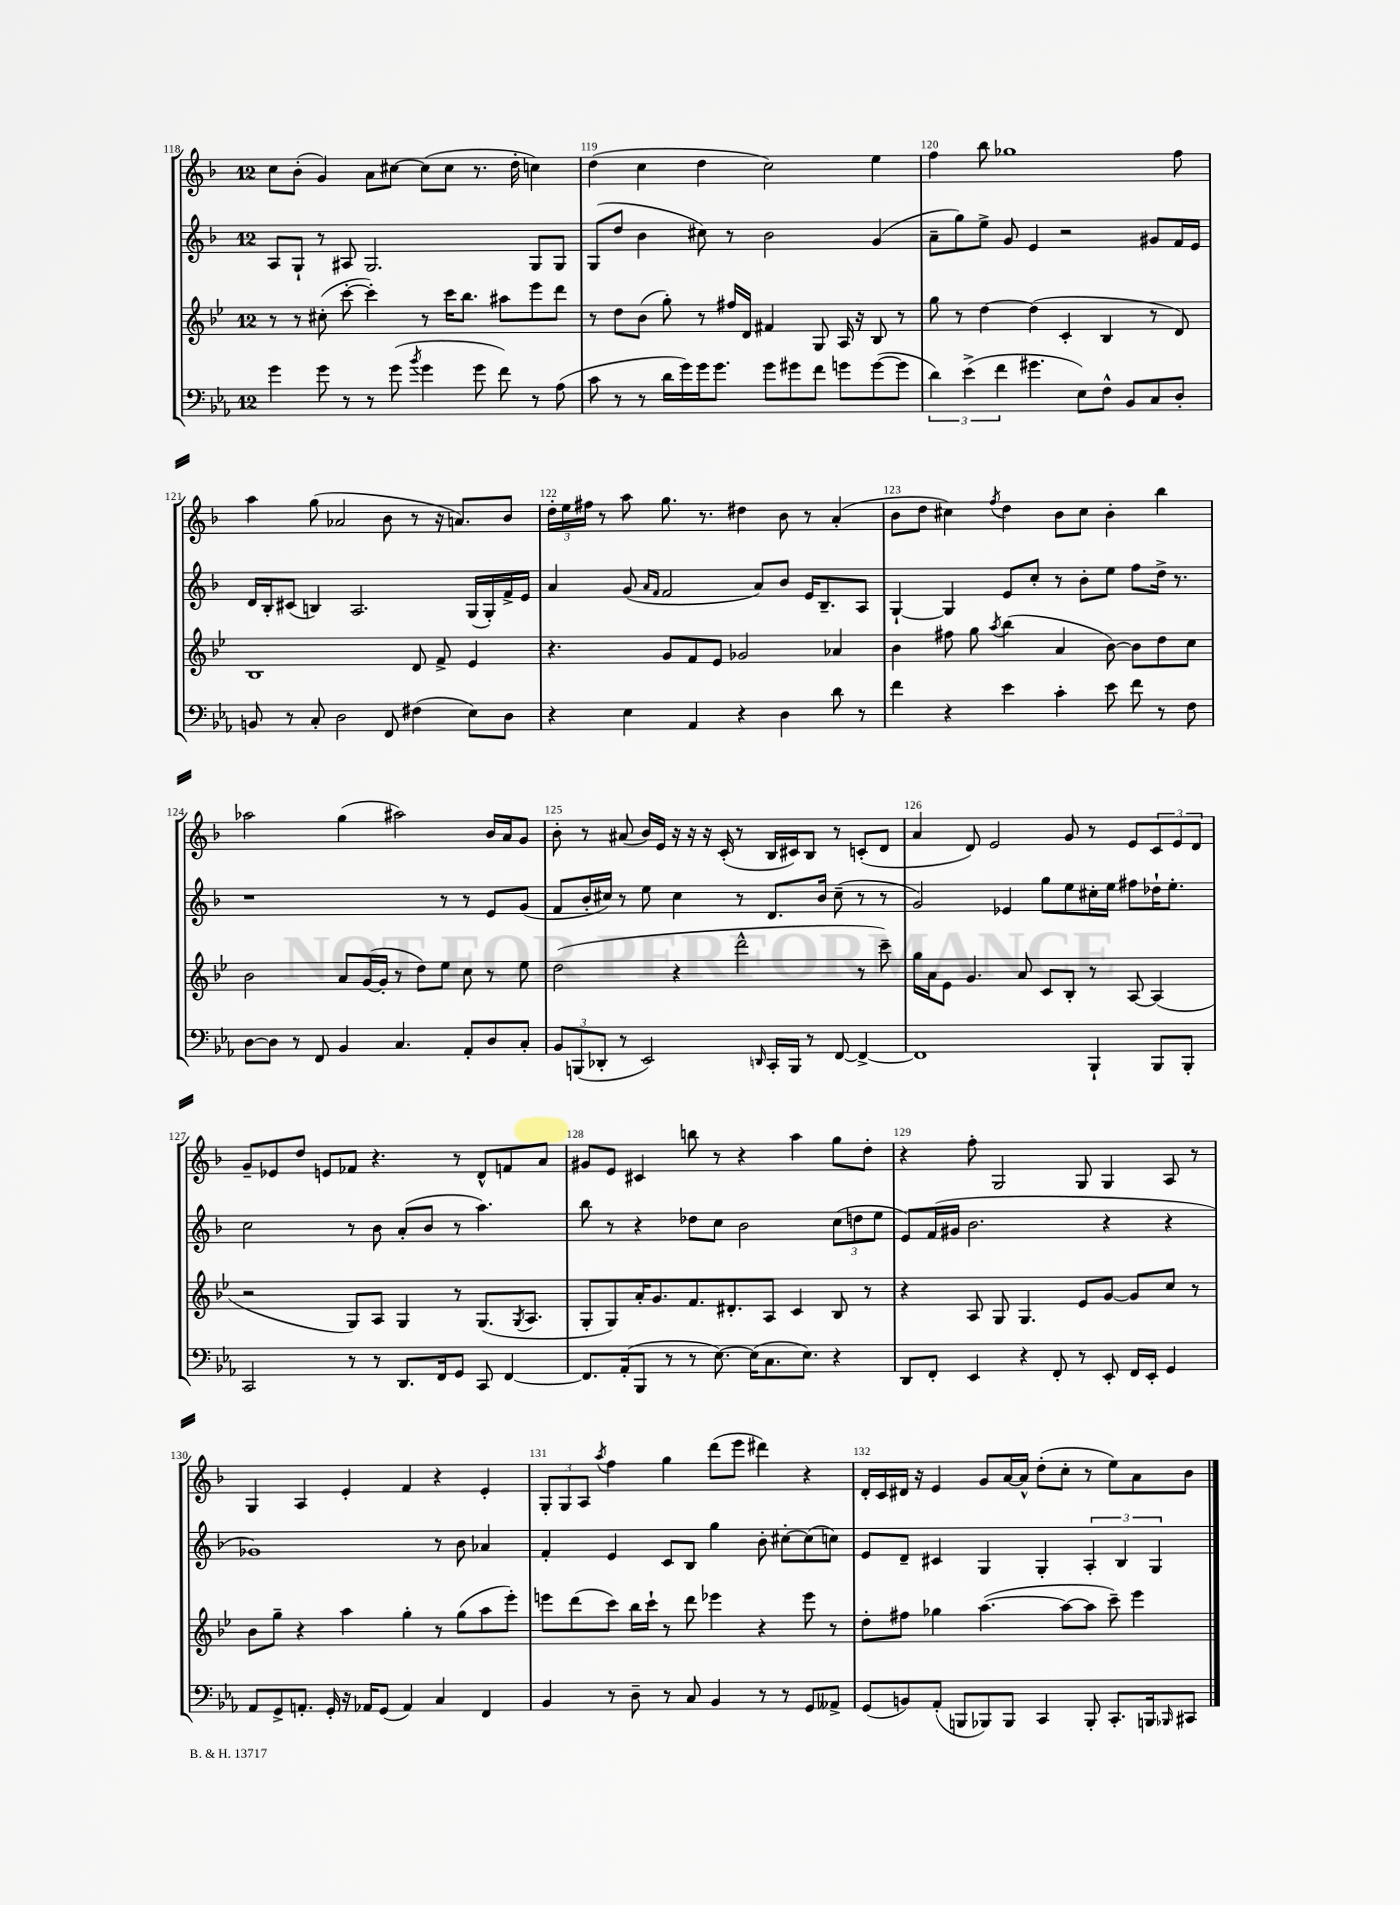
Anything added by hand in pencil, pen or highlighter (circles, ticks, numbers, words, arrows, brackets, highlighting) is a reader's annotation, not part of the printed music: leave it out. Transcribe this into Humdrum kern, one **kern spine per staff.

**kern	**kern	**kern	**kern
*part4	*part3	*part2	*part1
*staff4	*staff3	*staff2	*staff1
*clefF4	*clefG2	*clefG2	*clefG2
*k[b-e-a-]	*k[b-e-]	*k[b-]	*k[b-]
*M12/8	*M12/8	*M12/8	*M12/8
=118	=118	=118	=118
4g\	8r	8A/L	8cc\L
.	8r	8G`/J	(8b-'\J
8g\	(8cc#X'\	8r	4g/)
8r	[8ccc'\	8A#X/	.
8r	4ccc'\])	2.G/	8a\L
(8g\	.	.	[8cc#X\J
8qb-/	.	.	.
4g\	8r	.	(8cc#\L]
.	16ccc\KL	.	8cc#\J
.	8.bb-\J	.	.
8g\	.	.	8.r
8f\)	8aa#X\L	.	.
.	.	.	16dd'\
8r	8eee-\	8G/L	4ccn\)
(8A-\	8ddd\J	8G/J	.
=119	=119	=119	=119
8c\	8r	(8G/L	(4dd\
8r	8dd\L	8dd/J	.
8r	(8b-\J	4b-\	4cc\
16d\LL	8gg'\)	.	.
16g\)	.	.	.
16g\J	8r	8cc#X\)	4dd\
8.g\J	.	.	.
.	16ff#X/LL	8r	.
.	16d/JJ	.	.
8g\L	4f#X/	2b-\	2cc\)
8g#X\	.	.	.
8f\J	8G/	.	.
8gn\L	16A/	.	.
.	16r	.	.
([8g\	8B-/	(4g/	4ee\
8g\J]	8r	.	.
=120	=120	=120	=120
6d\)	8gg\	8a~\L	4ff\
.	8r	8gg\)	.
(6e-^\	.	.	.
.	[4dd\	8ee^\J	8bb-\
6f\	.	.	.
.	.	8g/	1gg-X
4.g#X\	(4dd\]	4e/	.
.	4c'/	2r	.
8E-\L)	.	.	.
8F^^\J	4B-/	.	.
8BB-/L	.	.	.
8C/	8r	8g#X/L	.
8D'/J	8d/)	16f/L	8ff\
.	.	16e/JJ	.
!!LO:LB:g=z
=121	=121	=121	=121
8BBn/	1B-	16d/LL	4aa\
.	.	16B-'/J	.
8r	.	(8c#X/J	.
8C'/	.	4Bn/)	(8gg\
2D\	.	.	2a-X/
.	.	2.A/	.
8FF/	.	.	8b-\
(4F#X\	8d/	.	8r
.	8f^/	.	16r
.	.	.	8.an/L)
8E-\L)	4e-/	(16G/LL	.
.	.	16G'/)	.
8D\J	.	16f^/	8b-/J
.	.	16e/JJ	.
=122	=122	=122	=122
4r	4.r	4a/	24dd'\LL
.	.	.	24ee\
.	.	.	24ff#X\JJ
.	.	.	8r
4E-\	.	(8g/	8aa\
.	.	16qqa/LL	.
.	.	16qqf/JJ	.
.	8g/L	2f/	8.gg\
4AA-/	8f/	.	.
.	.	.	8.r
.	8e-/J	.	.
4r	2g-X/	.	4dd#X\
.	.	8a/L)	.
4D\	.	8b-/J	8b-\
.	.	16e/KL	8r
.	.	8.B-~/	.
8d\	4a-X/	.	(4a'/
8r	.	8A/J	.
=123	=123	=123	=123
4f\	4b-\	[4G`/	8b-\L
.	.	.	8dd\J
4r	8ff#X\	4G/]	4cc#X\)
.	8gg\	.	.
.	8qaa/	.	8qff/
4e-\	(4bb-\	8e/L	4dd\
.	.	8cc'/J	.
4c'\	4a/	8r	8b-\L
.	.	8b-'\L	8cc#\J
8e-\	[8b-\)	8ee\J	4b-'\
8f\	8b-\L]	8ff\L	.
8r	8dd\	16dd^\Jk	4bb-\
.	.	8.r	.
8F\	8cc\J	.	.
!!LO:LB:g=z
=124	=124	=124	=124
[8D\L	2b-\	1r	2aa-X\
8D\J]	.	.	.
8r	.	.	.
8FF/	.	.	.
4BB-/	8a/L	.	(4gg\
.	([16g/L	.	.
.	16g'/JJ]	.	.
4.C/	8r	.	2aa#X\)
.	8dd\L)	.	.
.	8ee-\J	8r	.
8AA-'/L	8cc\	8r	.
8D/	8r	8e/L	16b-/LL
.	.	.	16a/J
8C'/J	8ee-\	(8g/J	8g/J
=125	=125	=125	=125
12BB-/L	(2dd\	8f/L	8b-'\
(12BBBn/	.	.	.
.	.	16b-'/L	8r
12DD-X'/J	.	.	.
.	.	16cc#X/JJ)	.
8r	.	8r	(8a#X/
2EE-/)	.	8ee\	16b-/LL)
.	.	.	16e/JJ
.	4r	4cc#\	16r
.	.	.	16r
.	.	.	16r
.	.	.	(16c'/
.	2ddd^^\	8r	8r
16qqDDn/	.	.	.
16CC'/LL	.	8.d/L	16B-/LL
16BBB/JJ	.	.	16c#X/J)
8r	.	.	8B-/J
.	.	16b-/Jk	.
[8FF/	.	(8cc#~\	8r
4FF^/_	8r	8r	(8cn'/L
.	8ccc~\)	8r	8d/J
=126	=126	=126	=126
1FF]	16gg\LL	2g/)	4a/
.	16a\J	.	.
.	8e-\J	.	.
.	4.g/	.	8d/)
.	.	.	2e/
.	.	4e-X/	.
.	8a/	.	.
.	8c/L	8gg\L	.
.	8B-'/J	8ee\	8g/
4BBB-`/	8r	16cc#X'\L	8r
.	.	16ee\JJ	.
.	[8A/	8ff#X\L	8e/L
8BBB-/L	(4A/]	16dd-X`\K	12c/
.	.	8.ee'\J	.
.	.	.	12e/
8BBB-'/J	.	.	.
.	.	.	12d/J
!!LO:LB:g=z
=127	=127	=127	=127
2CC/	2r	2cc\	8g~/L
.	.	.	8e-X/
.	.	.	8dd/J
.	.	.	8en/L
8r	8G/L)	8r	8f-X/J
8r	8A/J	8b-\	4.r
8.DD/L	4G/	(8a'/L	.
.	.	8b-/J	.
16FF/k	.	.	.
8GG/J	8r	8r	8r
8CC/	(8.G/L	4.aa\)	8d^^/L
[4FF/	.	.	8fn/
.	8qG/	.	.
.	8.A/J	.	.
.	.	.	8a/J
=128	=128	=128	=128
8.FF/L]	8G'/L	8bb-\	8g#X/L
.	8G/)	8r	8e/J
(16AA-'/k	.	.	.
8BBB-/J	16a'/K	4r	4c#X/
.	8.g/	.	.
8r	.	.	.
8r	8.f/	8dd-X\L	8bbn\
[8.E-\)	.	8cc\J	8r
.	8.d#X'/	.	.
.	.	2b-\	4r
(16E-\KL]	.	.	.
8.C\	8A/J	.	.
.	4c/	.	4aa\
8.E-\J)	.	.	.
4r	8B-/	(12cc\L	8gg\L
.	.	12ddn\	.
.	8r	.	8dd'\J
.	.	12ee\J	.
=129	=129	=129	=129
8DD/L	4r	8e/L)	4r
8FF'/J	.	(16f/L	.
.	.	16g#X/JJ	.
4EE-/	8A/	2.b-\	8ff'\
.	8G/	.	2G/
4r	4.G/	.	.
8FF'/	.	.	.
8r	8e-/L	.	8G/
8EE-'/	[8g/J	4r	4G/
16FF/LL	8g/L]	.	.
16EE-'/JJ	.	.	.
4GG/	8cc/J	4r	8A/
.	8r	.	8r
!!LO:LB:g=z
=130	=130	=130	=130
8AA-/L	8b-\L	1g-X)	4G/
8GG^/	8gg~\J	.	.
8.AAn'/J	4r	.	4A/
16GG'/	.	.	.
16r	4aa\	.	4e'/
16AA-X/KL	.	.	.
(8GG/J	.	.	.
4AA-/)	4gg'\	.	4f/
4C/	8r	8r	4r
.	(8gg\L	8b-\	.
4FF/	8aa\	4a-X/	4e'/
.	8eee-'\J)	.	.
=131	=131	=131	=131
4BB-/	8eeen\L	4f'/	12G'/L
.	.	.	12G/
.	(8ddd\	.	.
.	.	.	12A/J
.	.	.	8qaa/
8r	8ccc\J)	4e/	4ff\
8D~\	16bb-\LL	.	.
.	16ccc`\JJ	.	.
8r	8r	8c/L	4gg\
8C/	8ddd\	8B-/J	.
4BB-/	4eee-X\	4gg\	(8ddd\L
.	.	.	8eee\J
8r	4r	8b-'\	4ddd#X\)
8r	.	[8cc#X'\L	.
8GG/L	8eee-\	(8cc#\]	4r
8AA--X^/J	8r	8ccn\J)	.
=132	=132	=132	=132
(8GG/L	8dd'\L	8e/L	16d'/LL
.	.	.	16c/
8BBn/)	8ff#X\J	8d~/J	16d#X/JJ
.	.	.	16r
(8AA-'/J	4gg-X\	4c#X/	4e/
8BBBn/L	.	.	.
8BBB-X/)	([4.aa\	4G/	8g/L
8BBB-/J	.	.	[16a/L
.	.	.	16a^^/JJ]
4CC/	.	4G'/	(8dd'\L
.	8aa\L_	.	8cc'\J
8BBB-'/	8aa\J]	6A'/	8r
8.CC'/L	8ccc~\)	.	8ee\L)
.	.	6B-/	.
.	4eee-\	.	8a\
16BBBn/k	.	.	.
.	.	6G/	.
16qqBBB-X/	.	.	.
8CC#X/J	.	.	8b-\J
==	==	==	==
*-	*-	*-	*-
